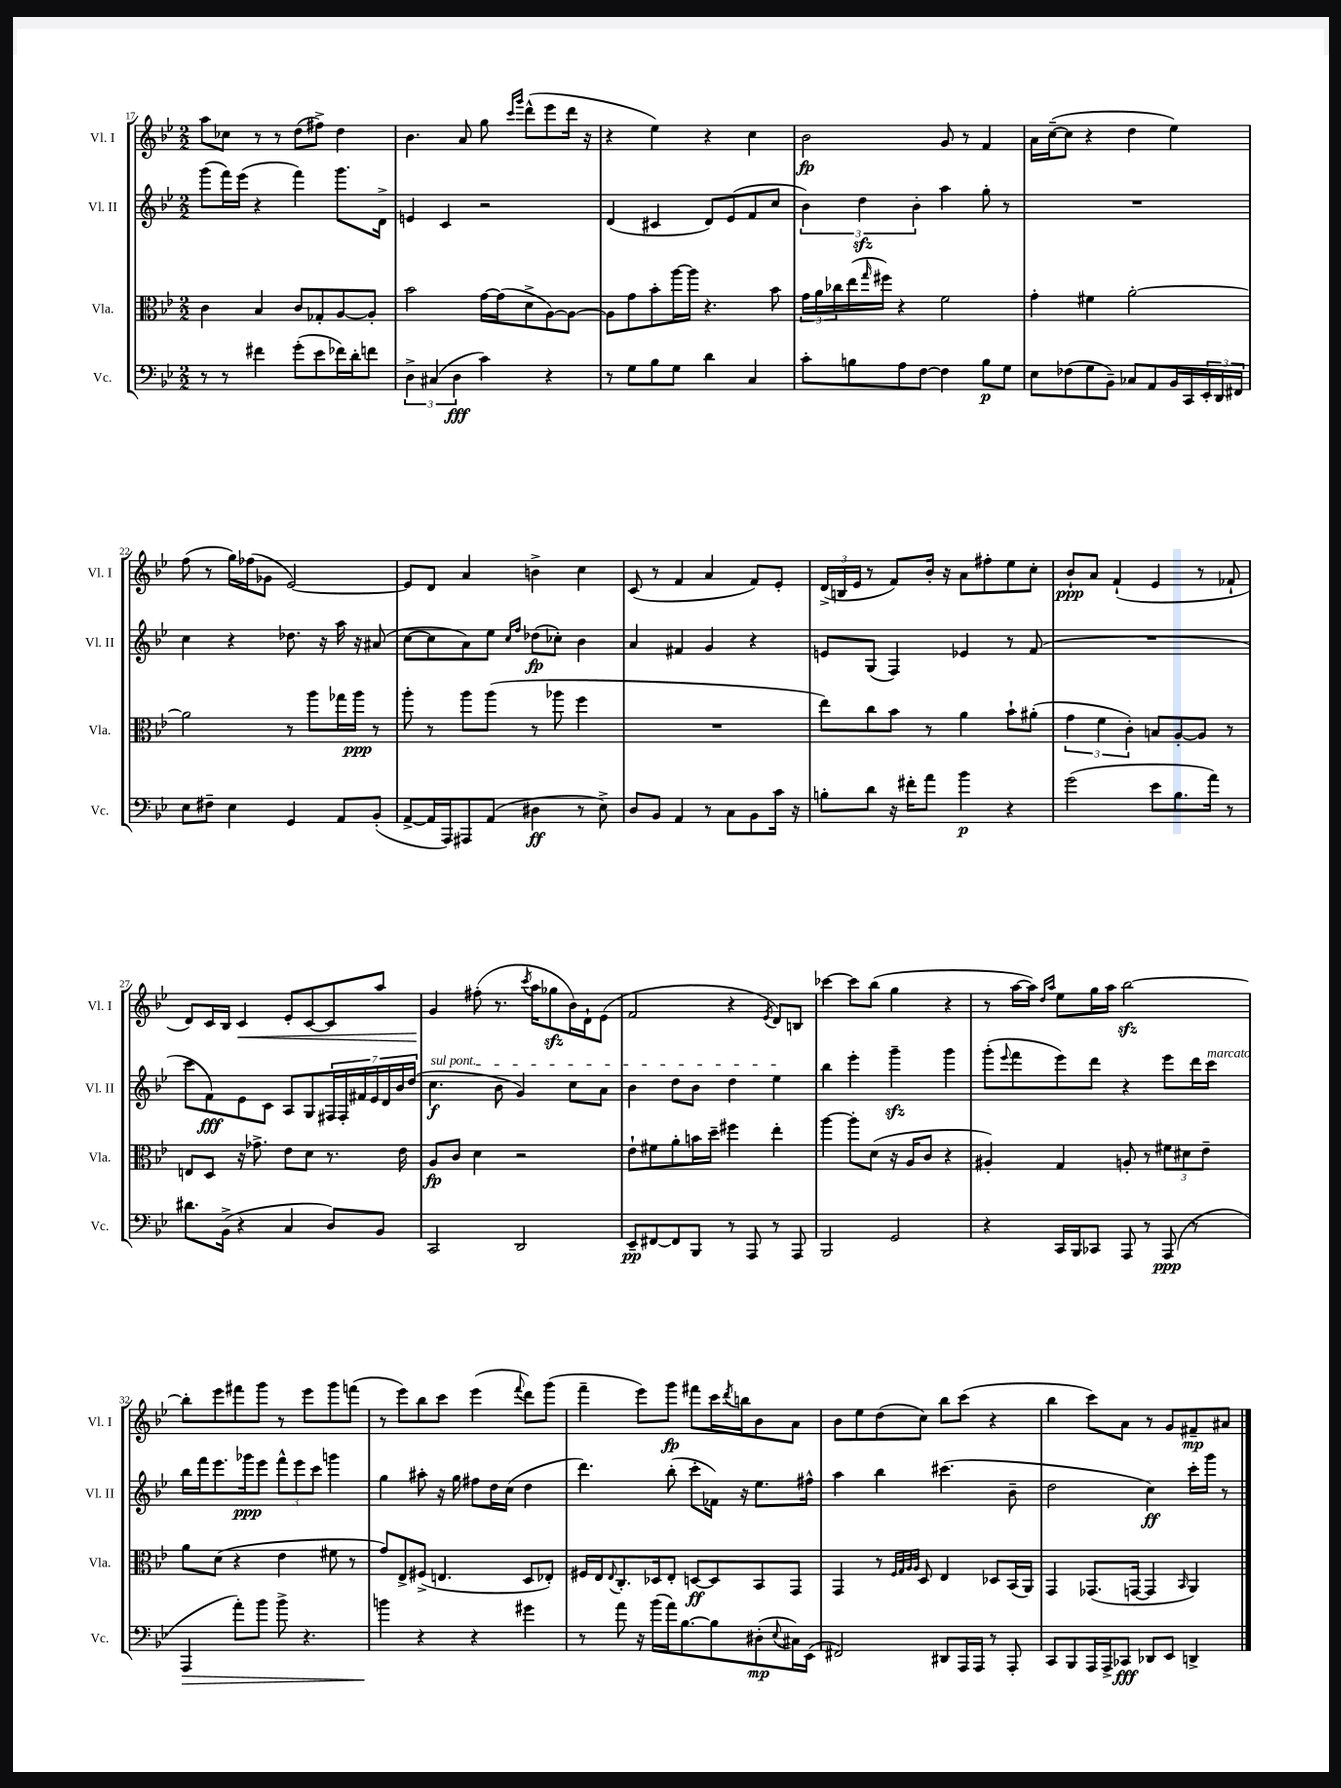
<<
\new StaffGroup <<
\new Staff = "s0" \with { instrumentName = "Vl. I" shortInstrumentName = "Vl. I" } {
    \clef treble \key bes \major \numericTimeSignature \time 2/2
    a''8 ces''8 r8 r8 d''8( fis''8->) d''4 |
    bes'4. a'8 g''8 \grace { c'''16 g'''16 } d'''8-^( ees'''8 d'''16 r16 |
    r4 ees''4) r4 c''4 |
    bes'2\fp g'8 r8 f'4 |
    a'16 c''16~--( c''8 r4 d''4 ees''4) |
    f''8( r8 g''16) fes''16( ges'8 ees'2~) |
    ees'8 d'8 a'4 b'4-> c''4 |
    c'8( r8 f'4 a'4 f'8) ees'8-. |
    \tuplet 3/2 { d'16->( b16 ees'16 } r8 f'8) bes'16-. r16 a'8 fis''8-. ees''8 c''8-. |
    bes'8-!\ppp a'8 f'4-!( ees'4 r8 fes'8-! |
    d'8) c'16 bes16 c'4\< ees'8-. c'8~ c'8 a''8 |
    g'4\! fis''8-.( r8. \acciaccatura { c'''8 } a''16 ges''8\sfz bes'16) d'16-! ees'8( |
    f'2 r4 \acciaccatura { ees'8 } d'8) b8 |
    ces'''4~ ces'''8 bes''8( g''4 r4 |
    r8 a''16~ a''16) \grace { d''16 a''16 } ees''8 g''16 a''16 bes''2~\sfz |
    bes''8-. ees'''8 fis'''8 g'''8 r8 ees'''8 g'''8 f'''8( |
    r8 ees'''8) bes''8 c'''8 ees'''4( \appoggiatura { f'''8 } d'''8) g'''8( |
    f'''4-- ees'''8) g'''8\fp fis'''8 c'''16 \acciaccatura { d'''8 } b''16 bes'8 a'8 |
    bes'8 ees''8 d''8( c''8) bes''8 c'''8( r4 |
    bes''4 c'''8) a'8 r8 g'8 fis'8--\mp ais'8 \bar "|." |
}
\new Staff = "s1" \with { instrumentName = "Vl. II" shortInstrumentName = "Vl. II" } {
    \clef treble \key bes \major \numericTimeSignature \time 2/2
    g'''8( f'''16) ees'''16( r4 f'''4) g'''8. d'16-> |
    e'4 c'4 r2 |
    d'4( cis'4 d'8) ees'8( f'8 c''8 |
    \tuplet 3/2 { bes'4) d''4\sfz bes'4-. } a''4 g''8-. r8 |
    R1 |
    c''4 r4 des''8. r16 a''16 r16 ais'8( |
    c''8~ c''8 a'8) ees''8 \grace { c''16 f''16 } des''8\fp( ces''8-.) bes'4 |
    a'4 fis'4 g'4 r4 |
    e'8 g8( f4) ees'4 r8 f'8( |
    R1 |
    c'''8 f'8\fff) ees'8 c'8 a8 g8 \tuplet 7/4 { fis16 fis16-. fis'16 ees'16 d'16 bes'16 d''16( } |
    \once \override TextSpanner.bound-details.left.text = \markup { \italic "sul pont." } c''4.\f\startTextSpan bes'8 g'4) c''8 a'8 |
    bes'4 d''8 bes'8 d''4 ees''4\stopTextSpan |
    bes''4 ees'''4-. g'''4--\sfz g'''4 |
    g'''8-.( \appoggiatura { ees'''8 } f'''8 ees'''8) d'''8 r4 ees'''8 d'''16 c'''16^\markup { \italic "marcato" } |
    bes''16 f'''16 ees'''8. ges'''16\ppp ees'''8 \tuplet 3/2 { f'''8-^ ees'''8 c'''8 } g'''4 |
    g''4 ais''8-. r16 g''16 fis''8 d''16 c''16( d''4 |
    d'''4.) bes''8-.( c'''8-. fes'16) r16 ees''8. fis''16-^ |
    a''4 bes''4 cis'''4.( bes'8-- |
    d''2 c''4\ff) c'''16-. g'''16 r8 \bar "|." |
}
\new Staff = "s2" \with { instrumentName = "Vla." shortInstrumentName = "Vla." } {
    \clef alto \key bes \major \numericTimeSignature \time 2/2
    c'4 bes4 c'8 ges8-. a8~ a8-. |
    bes'2 g'16~ g'16( d'8-> a8~) a8~ |
    a8 g'8 bes'8-. a''16~ a''16 r4. bes'8 |
    \tuplet 3/2 { g'16 a'16 ces''16 } ees''16( \grace { g''16 } fis''16) r4 f'2 |
    g'4-. fis'4 a'2~-. |
    a'2 r8 a''8 ges''16 a''16\ppp r8 |
    a''8-. r8 a''8 a''8( r8 aes''8 f''4 |
    R1 |
    ees''8) c''8 bes'8 r8 a'4 bes'8-! ais'8-.( |
    \tuplet 3/2 { g'4 f'4 c'4-.) } b8 a8~-. a8 r8 |
    e8 d8 r16 ges'8.-> ees'8 d'8 r8. ees'16 |
    a8\fp c'8 d'4 r2 |
    ees'8-! fis'8 a'8-. b'16 d''16-- fis''4 ees''4-. |
    a''4~ a''8-. d'8( r16 a16 c'8 r4 |
    ais4-.) g4 a8-. r8 \tuplet 3/2 { fis'8 dis'8 ees'8-- } |
    a'8 d'8( r4 ees'4 fis'8 r8 |
    g'8) ees8-> fis8->( e4. d8 ees8-.) |
    fis16 ees16 \appoggiatura { ees8 } c8.-. des16 ees8-. d8~\ff d8 bes,8 g,8 |
    g,4 r8 \grace { f32 g32 a32 a32 } d8 ees4 des8 bes,16( a,16) |
    g,4 ges,8.( g,16~ g,4 \grace { bes,16 } a,4) \bar "|." |
}
\new Staff = "s3" \with { instrumentName = "Vc." shortInstrumentName = "Vc." } {
    \clef bass \key bes \major \numericTimeSignature \time 2/2
    r8 r8 fis'4 g'8-.( ees'8 fes'16) d'16-. f'8 |
    \tuplet 3/2 { d4-> cis4( d4\fff } c'4) r4 |
    r8 g8 bes8 g8 d'4 c4 |
    c'8-. b8 a8 f8~ f4 b8\p g8 |
    ees8 fes8( g8 bes,8--) ces8 a,8 bes,16 c,16 \tuplet 3/2 { ees,16-. d,16 fis,16 } |
    ees8 fis8-- ees4 g,4 a,8 bes,8-.( |
    a,8~-> a,16 a,,16) ais,,8 a,8( dis4\ff r8 ees8->) |
    d8 bes,8 a,4 r8 c8 bes,8 c'16 r16 |
    b8-. d'8 r16 fis'16-. a'8 bes'4\p r4 |
    g'2( ees'8 bes8. a'16) r8 |
    dis'8. bes,16->( r4 c4 d8) bes,8 |
    c,2 d,2 |
    ees,8--\pp fis,8~ fis,8 bes,,8 r8 a,,8 r8 a,,8 |
    bes,,2 g,2 |
    r4 c,16 bes,,16 ces,8 a,,8 r8 a,,8\ppp( r8 |
    a,,4\> a'8-.) bes'8 bes'8-> r4. |
    b'4\! r4 r4 gis'4 |
    r8 a'8 r16 bes'16( a'16) bes8.~ bes8 dis8-.\mp( \appoggiatura { ees8 } cis16) ees,16( |
    fis,2) dis,8 a,,16 a,,16 r8 a,,8-. |
    c,8 bes,,8 a,,16 a,,16-> ces,8\fff des,8 ees,8 d,4-> \bar "|." |
}
>>
>>
\layout { \context { \Score currentBarNumber = #17 } }
